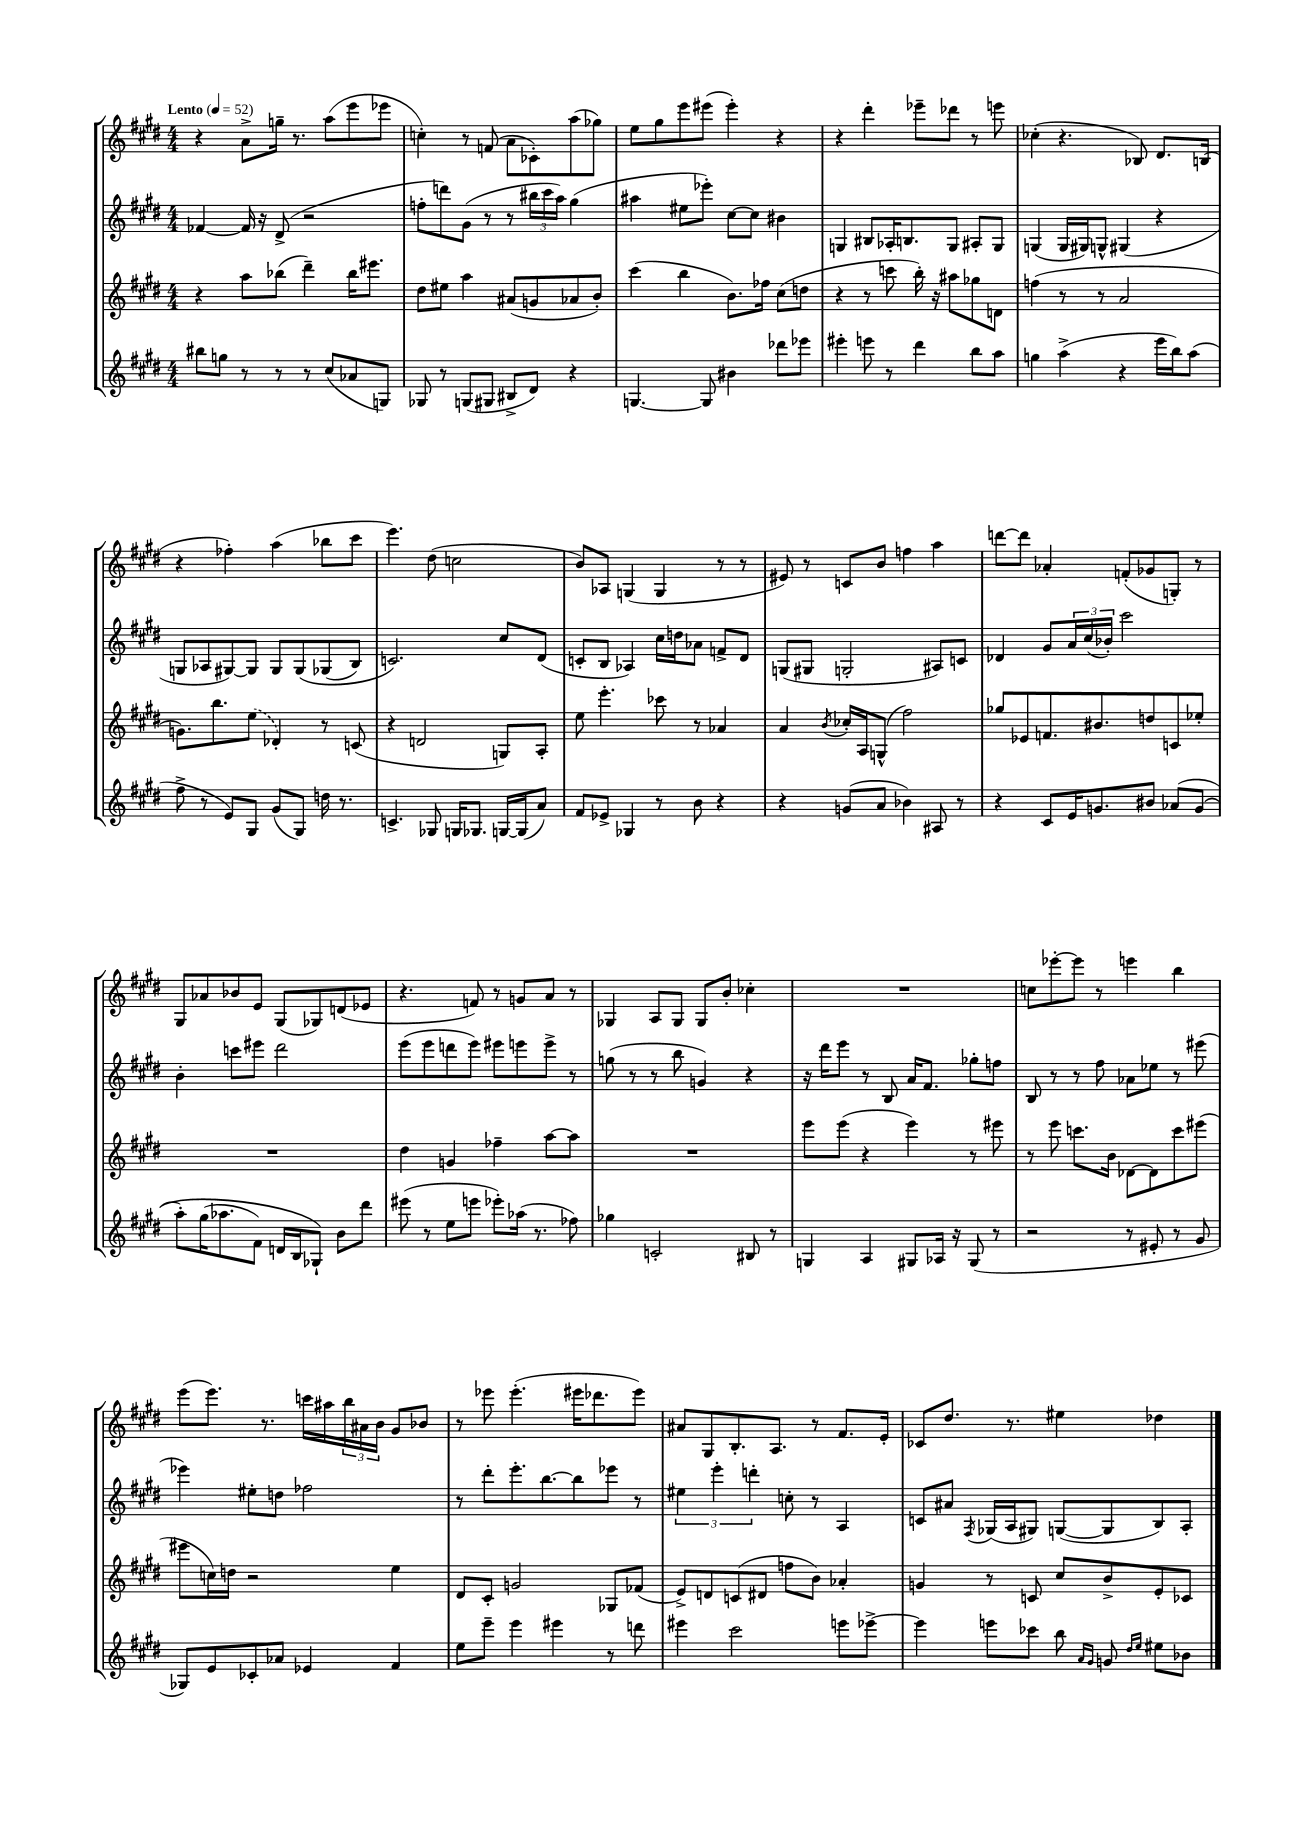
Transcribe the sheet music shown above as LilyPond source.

<<
\new StaffGroup <<
\new Staff = "s0" {
    \clef treble \key e \major \numericTimeSignature \time 4/4 \tempo "Lento" 4 = 52
    r4 a'8-> g''16-- r8. a''8( e'''8 ees'''8 |
    c''4-.) r8 f'8( a'8 ces'8-.) a''8( ges''8) |
    e''8 gis''8 e'''8 eis'''8( eis'''4-.) r4 |
    r4 dis'''4-. ees'''8-- des'''8 r8 e'''8 |
    ces''4-.( r4. bes8) dis'8. b16( |
    r4 fes''4-.) a''4( bes''8 cis'''8 |
    e'''4.) dis''8( c''2 |
    b'8) aes8 g4( g4 r8 r8 |
    eis'8) r8 c'8 b'8 f''4 a''4 |
    d'''8~ d'''8 aes'4-. f'8-.( ges'8 g8-.) r8 |
    gis8 aes'8 bes'8 e'8 gis8( ges8) d'8( ees'8 |
    r4. f'8) r8 g'8 a'8 r8 |
    ges4 a8 ges8 ges8 b'8-. ces''4-. |
    R1 |
    c''8 ees'''8~-. ees'''8 r8 e'''4 b''4 |
    e'''8( e'''8.) r8. c'''16 ais''16 \tuplet 3/2 { b''16 ais'16 b'16 } gis'8 bes'8 |
    r8 ees'''8 ees'''4.-.( eis'''16 des'''8. eis'''8) |
    ais'8 gis8 b8.-. a8. r8 fis'8. e'16-. |
    ces'8 dis''8. r8. eis''4 des''4 \bar "|." |
}
\new Staff = "s1" {
    \clef treble \key e \major \numericTimeSignature \time 4/4
    fes'4~ fes'16 r16 dis'8->( r2 |
    f''8-. d'''8) gis'8( r8 r8 \tuplet 3/2 { bis''16 cis'''16 a''16) } gis''4( |
    ais''4 eis''8 ees'''8-.) cis''8~ cis''8 bis'4 |
    g4 bis8 aes16-. b8. g8 ais8-. g8 |
    g4( g16 gis16) g8-^ gis4( r4 |
    g8 aes8 gis8~) gis8 gis8 gis8\( ges8( b8) |
    c'2.\) cis''8 dis'8( |
    c'8-. b8 aes4) cis''16 d''16 aes'8 f'8-> dis'8 |
    g8( gis8 g2-. ais8) c'8 |
    des'4 gis'8 \tuplet 3/2 { a'16 cis''16( bes'16-.) } cis'''2 |
    b'4-. c'''8 eis'''8 dis'''2 |
    e'''8( e'''8 d'''8 e'''8) eis'''8 e'''8 e'''8-> r8 |
    g''8( r8 r8 b''8 g'4) r4 |
    r16 dis'''16 e'''8 r8 b8 a'16 fis'8. ges''8-. f''8 |
    b8 r8 r8 fis''8 aes'8 ees''8 r8 eis'''8( |
    ees'''4) eis''8-. d''8 fes''2 |
    r8 dis'''8-. e'''8.-. b''8.~ b''8 ees'''8 r8 |
    \tuplet 3/2 { eis''4 e'''4-. d'''4-. } c''8-. r8 a4 |
    c'8 ais'8 \acciaccatura { fis8 } ges16( a16 gis8) g8~( g8 b8) a8-. \bar "|." |
}
\new Staff = "s2" {
    \clef treble \key e \major \numericTimeSignature \time 4/4
    r4 a''8 bes''8( dis'''4--) bes''16 eis'''8. |
    dis''8 eis''8 a''4 ais'8( g'8 aes'8 b'8-.) |
    cis'''4( b''4 b'8.) fes''16 cis''8( d''8 |
    r4 r8 c'''8 b''16-.) r16 ais''8 ges''8 d'8 |
    f''4( r8 r8 a'2 |
    g'8.) b''8. \once \slurDashed e''8( des'4-.) r8 c'8( |
    r4 d'2 g8) a8-. |
    e''8 e'''4.-. ces'''8 r8 aes'4 |
    a'4 \acciaccatura { b'8 } ces''16-. a16 g8-^( fis''2) |
    ges''8 ees'8 f'8. bis'8. d''8 c'8 ees''8-. |
    R1 |
    dis''4 g'4 fes''4-- a''8~ a''8 |
    R1 |
    e'''8 e'''8( r4 e'''4) r8 eis'''8 |
    r8 e'''8 c'''8. b'16 des'8~ des'8 c'''8 eis'''8( |
    eis'''8 c''16) d''16 r2 e''4 |
    dis'8 cis'8-. g'2 ges8 fes'8( |
    e'8->) d'8 c'8( dis'8 f''8 b'8) aes'4-. |
    g'4 r8 c'8 cis''8 b'8-> e'8-. ces'8 \bar "|." |
}
\new Staff = "s3" {
    \clef treble \key e \major \numericTimeSignature \time 4/4
    bis''8 g''8 r8 r8 r8 cis''8( aes'8 g8) |
    ges8 r8 g8( gis8 bis8-> dis'8) r4 |
    g4.~ g8 bis'4 des'''8 ees'''8 |
    eis'''4-. e'''8 r8 dis'''4 b''8 a''8 |
    g''4 a''4->( r4 e'''16 b''16) a''8( |
    fis''8-> r8 e'8) gis8 gis'8( gis8) d''16 r8. |
    c'4.-> ges8 g16 ges8. g16~ g16( a'8) |
    fis'8 ees'8-> ges4 r8 b'8 r4 |
    r4 g'8( a'8 bes'4) ais8 r8 |
    r4 cis'8 e'16 g'8. bis'8 aes'8( g'8\( |
    a''8-.) gis''16( aes''8. fis'8) d'16 b16 ges8-!\) b'8 dis'''8 |
    eis'''8( r8 e''8 e'''8 ees'''8-.) aes''16( r8. fes''8) |
    ges''4 c'2-. bis8 r8 |
    g4 a4 gis8 aes16 r16 gis8( r8 |
    r2 r8 eis'8-. r8 gis'8 |
    ges8) e'8 ces'8-. aes'8 ees'4 fis'4 |
    e''8 e'''8-- e'''4 eis'''4 r8 d'''8 |
    eis'''4 cis'''2 e'''8 ees'''8~-> |
    ees'''4 e'''8 ces'''8 b''8 \grace { a'16 gis'16 } g'8 \grace { dis''16 e''16 } eis''8 bes'8 \bar "|." |
}
>>
>>
\layout { \context { \Score \remove "Bar_number_engraver" } }
